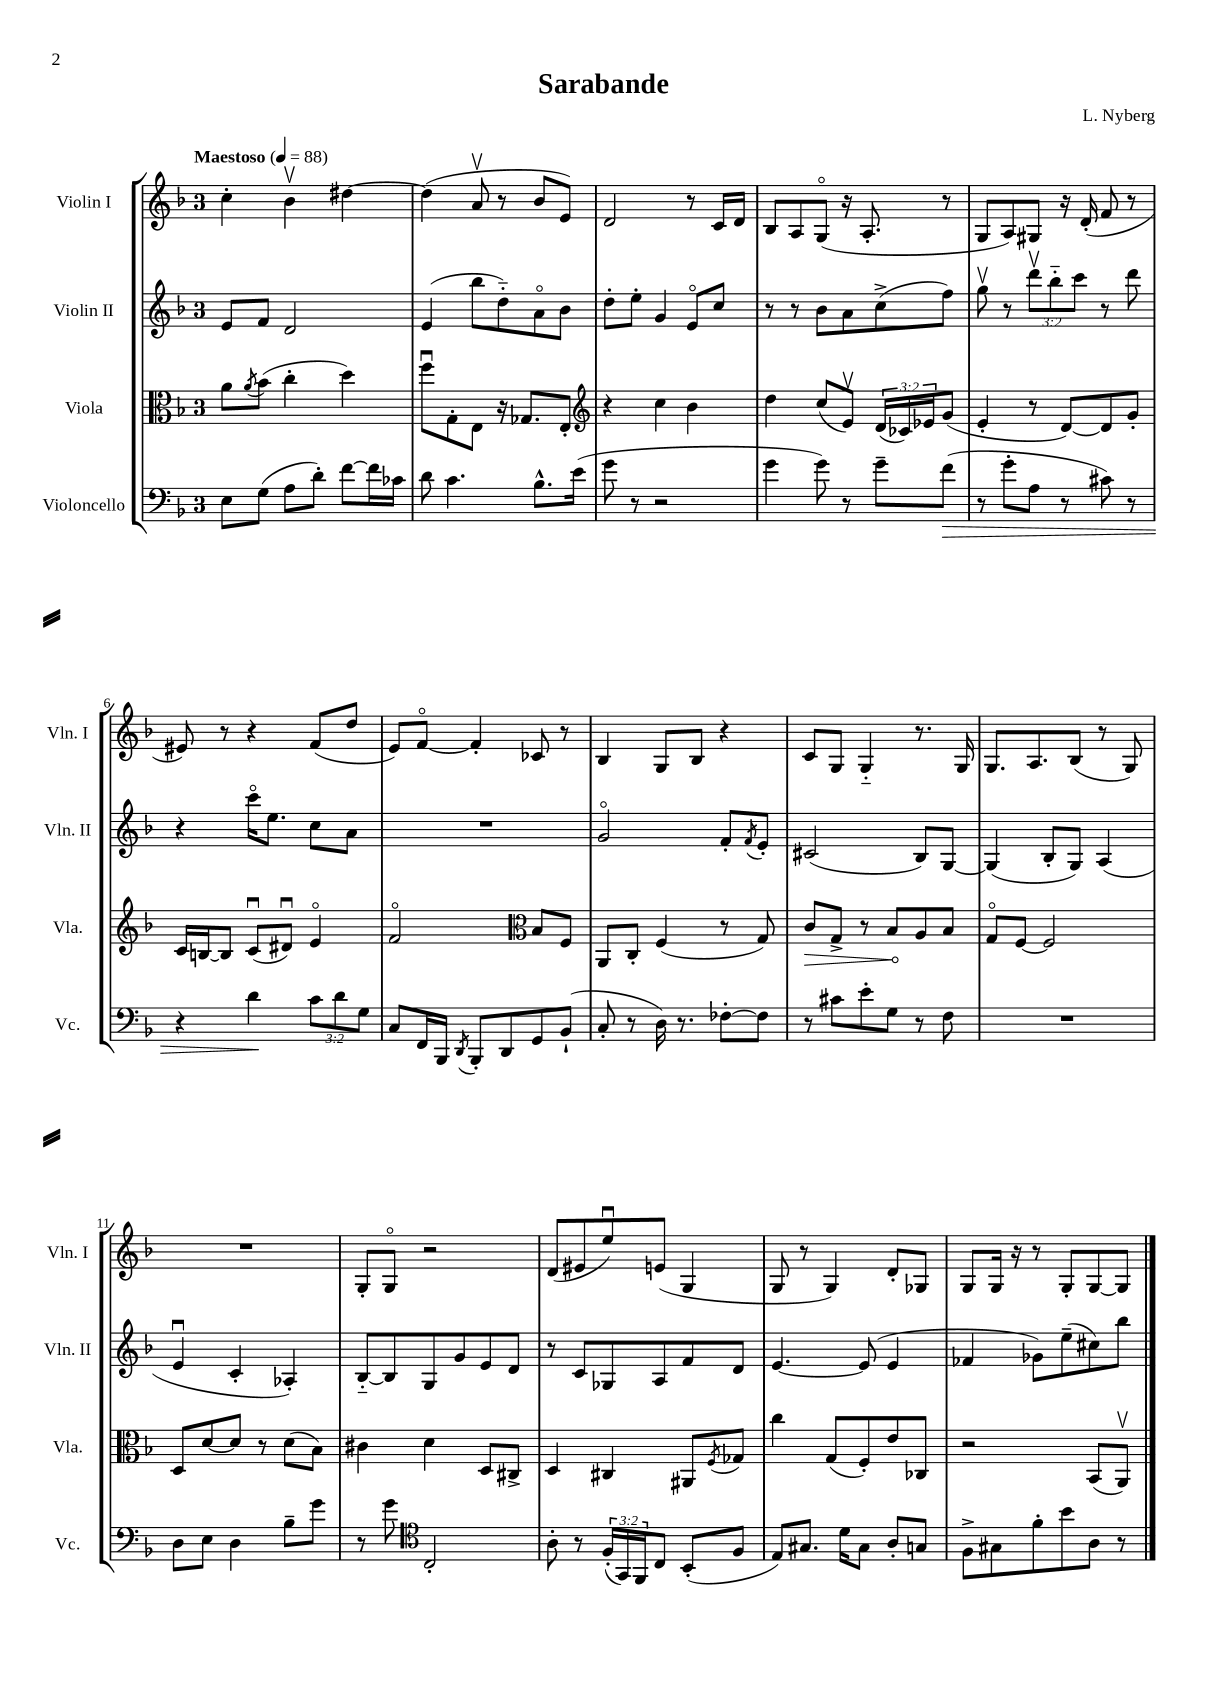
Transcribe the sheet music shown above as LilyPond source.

\header { title = "Sarabande" composer = "L. Nyberg" }
<<
\new StaffGroup <<
\new Staff = "s0" \with { instrumentName = "Violin I" shortInstrumentName = "Vln. I" } {
    \clef treble \key f \major \once \override Staff.TimeSignature.style = #'single-digit \time 3/4 \tempo "Maestoso" 4 = 88
    c''4-. bes'4\upbow dis''4~ |
    dis''4( a'8\upbow r8 bes'8 e'8) |
    d'2 r8 c'16 d'16 |
    bes8 a8 g8\flageolet( r16 a8.-. r8 |
    g8 a8) gis8 r16 d'16-.( f'8 r8 |
    eis'8) r8 r4 f'8( d''8 |
    e'8) f'8~\flageolet f'4-. ces'8 r8 |
    bes4 g8 bes8 r4 |
    c'8 g8 g4-_ r8. g16 |
    g8. a8. bes8( r8 g8) |
    R2. |
    g8-. g8\flageolet r2 |
    d'8( eis'8 e''8\downbow) e'8( g4 |
    g8 r8 g4) d'8-. ges8 |
    g8 g16 r16 r8 g8-. g8~ g8 \bar "|." |
}
\new Staff = "s1" \with { instrumentName = "Violin II" shortInstrumentName = "Vln. II" } {
    \clef treble \key f \major \once \override Staff.TimeSignature.style = #'single-digit \time 3/4 \override Staff.TupletNumber.text = #tuplet-number::calc-fraction-text
    e'8 f'8 d'2 |
    e'4( bes''8 d''8-_) a'8\flageolet bes'8 |
    d''8-. e''8-. g'4 e'8\flageolet c''8 |
    r8 r8 bes'8 a'8 c''8->( f''8) |
    g''8\upbow r8 \tuplet 3/2 { d'''8\upbow bes''8-_ c'''8 } r8 d'''8 |
    r4 c'''16\flageolet e''8. c''8 a'8 |
    R2. |
    g'2\flageolet f'8-. \acciaccatura { f'8 } e'8-. |
    cis'2( bes8) g8~ |
    g4( bes8-. g8) a4( |
    e'4\downbow c'4-. aes4-.) |
    bes8~-_ bes8 g8 g'8 e'8 d'8 |
    r8 c'8 ges8 a8 f'8 d'8 |
    e'4.~ e'8( e'4 |
    fes'4 ges'8) e''8--( cis''8) bes''8 \bar "|." |
}
\new Staff = "s2" \with { instrumentName = "Viola" shortInstrumentName = "Vla." } {
    \clef alto \key f \major \once \override Staff.TimeSignature.style = #'single-digit \time 3/4 \override Staff.TupletNumber.text = #tuplet-number::calc-fraction-text
    a'8 \acciaccatura { a'8 } bes'8( c''4-. d''4) |
    f''8\downbow g8-. e8 r16 ges8. e8-. |
    \clef treble r4 c''4 bes'4 |
    d''4 c''8( e'8\upbow) \tuplet 3/2 { d'16( ces'16) ees'16 } g'8( |
    e'4-. r8 d'8~) d'8 g'8-. |
    c'16 b16~ b8 c'8\downbow( dis'8\downbow) e'4\flageolet |
    f'2\flageolet \clef alto bes8 f8 |
    a,8 c8-. f4( r8 g8) |
    \once \override Hairpin.circled-tip = ##t c'8\> g8-> r8 bes8\! a8 bes8 |
    g8\flageolet f8~ f2 |
    d8 d'8~ d'8 r8 d'8( bes8) |
    cis'4 d'4 d8 cis8-> |
    d4 cis4 ais,8 \acciaccatura { f8 } ges8 |
    c''4 g8( f8-.) e'8 ces8 |
    r2 bes,8( a,8\upbow) \bar "|." |
}
\new Staff = "s3" \with { instrumentName = "Violoncello" shortInstrumentName = "Vc." } {
    \clef bass \key f \major \once \override Staff.TimeSignature.style = #'single-digit \time 3/4 \override Staff.TupletNumber.text = #tuplet-number::calc-fraction-text
    e8 g8( a8 d'8-.) f'8~ f'16 ces'16 |
    d'8 c'4. bes8.-^ e'16( |
    g'8 r8 r2 |
    g'4 g'8) r8 g'8-- f'8\>( |
    r8 g'8-. a8 r8 cis'8) r8 |
    r4 d'4\! \tuplet 3/2 { c'8 d'8 g8 } |
    c8 f,16 bes,,16 \acciaccatura { d,8 } bes,,8-. d,8 g,8 bes,8-!( |
    c8-. r8 d16) r8. fes8~-. fes8 |
    r8 cis'8 e'8-. g8 r8 f8 |
    R2. |
    d8 e8 d4 bes8-- g'8 |
    r8 g'8 \clef tenor c2-. |
    a8-. r8 \tuplet 3/2 { f16-.( g,16) f,16 } c8 bes,8-.( f8 |
    e8) gis8. d'16 gis8 a8-. g8 |
    f8-> gis8 f'8-. bes'8 a8 r8 \bar "|." |
}
>>
>>
